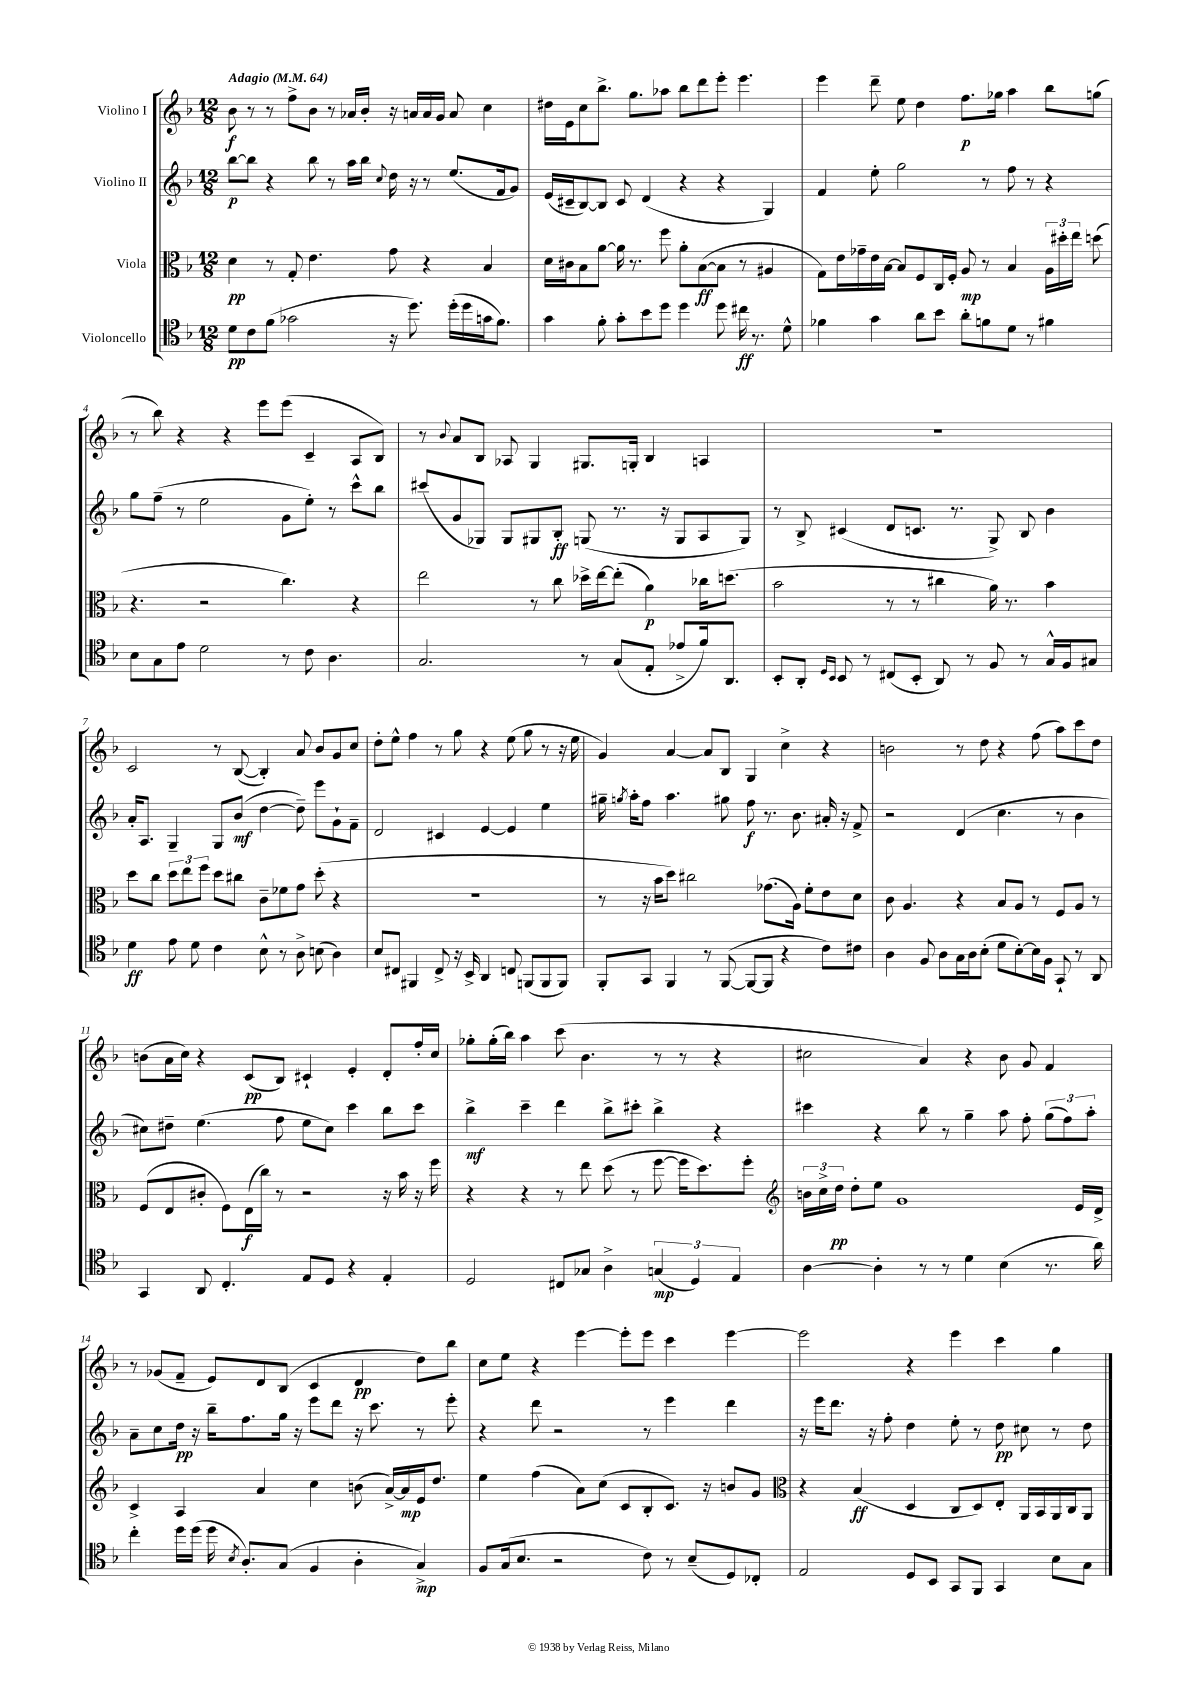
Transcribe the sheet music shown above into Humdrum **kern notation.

**kern	**dynam	**kern	**dynam	**kern	**dynam	**kern	**dynam
*part4	*part4	*part3	*part3	*part2	*part2	*part1	*part1
*staff4	*staff4	*staff3	*staff3	*staff2	*staff2	*staff1	*staff1
*I"Violoncello	*	*I"Viola	*	*I"Violino II	*	*I"Violino I	*
*clefC4	*	*clefC3	*	*clefG2	*	*clefG2	*
*k[b-]	*	*k[b-]	*	*k[b-]	*	*k[b-]	*
*M12/8	*	*M12/8	*	*M12/8	*	*M12/8	*
*MM64	*	*MM64	*	*MM64	*	*MM64	*
=1	=1	=1	=1	=1	=1	=1	=1
!	!	!	!	!	!	!LO:TX:a:B:t=Adagio	!
8d\L	pp	4d\	pp	[8bb-\L	p	8b-\	f
8c\	.	.	.	8bb-\J]	.	8r	.
(8f\J	.	8r	.	4r	.	8r	.
2g-X\	.	8G'/	.	.	.	8ff^\L	.
.	.	4.e\	.	8bb-\	.	8b-\J	.
.	.	.	.	8r	.	8r	.
.	.	.	.	16aa\LL	.	16a-X/LL	.
.	.	.	.	16bb-\JJ	.	16b-'/JJ	.
.	.	.	.	8qqcc/	.	.	.
16r	.	8g\	.	16dd\	.	16r	.
8.dd\)	.	.	.	16r	.	16an/LL	.
.	.	4r	.	8r	.	16a/	.
.	.	.	.	.	.	16g/JJ	.
(16dd'\LL	.	.	.	(8.ee/L	.	8a/	.
16dd\	.	.	.	.	.	.	.
16gn\J	.	4B-/	.	.	.	4cc\	.
8.f\J)	.	.	.	16f/k	.	.	.
.	.	.	.	8g/J)	.	.	.
=2	=2	=2	=2	=2	=2	=2	=2
4g\	.	16d\LL	.	(16e/LL	.	16dd#X\LL	.
.	.	16c#X\J	.	16c#X~/J	.	16e\J	.
.	.	8B-\	.	[8B-/)	.	8cc\	.
8f'\	.	[8a\J	.	8B-/J]	.	8.bb-^\J	.
8g'\L	.	16a\]	.	8c#/	.	.	.
.	.	8.r	.	.	.	8.gg\L	.
8b-\	.	.	.	(4d/	.	.	.
8dd\J	.	8ff\	.	.	.	8aa-X\J	.
4dd\	.	8a'\L	.	4r	.	8bb-\L	.
.	.	([8B-\	ff	.	.	8ddd\	.
8dd\	.	8B-\J]	.	4r	.	8eee'\J	.
16cc#X\	ff	8r	.	.	.	4.eee\	.
8.r	.	.	.	.	.	.	.
.	.	4A#X/	.	4G/)	.	.	.
8d^^\	.	.	.	.	.	.	.
=3	=3	=3	=3	=3	=3	=3	=3
4f-X\	.	8G\L)	.	4f/	.	4eee\	.
.	.	16e\L	.	.	.	.	.
.	.	16g-X~\	.	.	.	.	.
4g\	.	16e\	.	8ee'\	.	8ddd~\	.
.	.	[16B-\JJ	.	.	.	.	.
.	.	8B-/L]	.	2gg\	.	8ee\	.
8a\L	.	8F/	.	.	.	4dd\	.
8b-\J	.	16C/L	.	.	.	.	.
.	.	16F'/JJ	.	.	.	.	.
8a'\L	.	8A/	mp	.	.	8.ff\L	p
8fn\	.	8r	.	8r	.	.	.
.	.	.	.	.	.	16gg-X\Jk	.
8d\J	.	4B-/	.	8ff\	.	4aa\	.
8r	.	.	.	8r	.	.	.
4f#X\	.	24A\LL	.	4r	.	8bb-\L	.
.	.	24dd#X'\	.	.	.	.	.
.	.	24ee\JJ	.	.	.	.	.
.	.	(8ddn\	.	.	.	(8ggn\J	.
!!LO:LB:g=z
=4	=4	=4	=4	=4	=4	=4	=4
8B-\L	.	4.r	.	8gg\L	.	8r	.
8G\	.	.	.	(8ff~\J	.	8bb-\)	.
8e\J	.	.	.	8r	.	4r	.
2d\	.	2r	.	2ee\	.	.	.
.	.	.	.	.	.	4r	.
.	.	.	.	.	.	8eee\L	.
8r	.	4.cc\)	.	8g\L	.	(8eee\J	.
8c\	.	.	.	8ee'\J)	.	4c~/	.
4.A\	.	.	.	8r	.	.	.
.	.	4r	.	8ccc^^\L	.	8A/L	.
.	.	.	.	8bb-\J	.	8B-/J)	.
=5	=5	=5	=5	=5	=5	=5	=5
2.G/	.	2ee\	.	(8ccc#X/L	.	8r	.
.	.	.	.	.	.	8qqb-/	.
.	.	.	.	8g/	.	8a/L	.
.	.	.	.	8G-X/J)	.	8B-/J	.
.	.	.	.	8G-/L	.	8A-X/	.
.	.	8r	.	8G#X/	.	4G/	.
.	.	8cc\	.	8B-'/J	ff	.	.
8r	.	16dd-X^\LL	.	(8Gn/	.	8.G#X/L	.
.	.	[16ee\J	.	.	.	.	.
(8G/L	.	(8ee'\J]	.	8.r	.	.	.
.	.	.	.	.	.	16Gn'/Jk	.
8E'/J	.	4a\)	p	.	.	4B-/	.
.	.	.	.	16r	.	.	.
8e-X^/L	.	.	.	8G/L	.	.	.
16f/k)	.	16cc-X\KL	.	8A/	.	4An/	.
8.AA/J	.	(8.ddn\J	.	.	.	.	.
.	.	.	.	8G/J)	.	.	.
=6	=6	=6	=6	=6	=6	=6	=6
8BB-'/L	.	2b-\	.	8r	.	1.r	.
8AA'/J	.	.	.	8B-^/	.	.	.
16qqD/LL	.	.	.	.	.	.	.
16qqBB-/JJ	.	.	.	.	.	.	.
8BB-/	.	.	.	(4c#X/	.	.	.
8r	.	.	.	.	.	.	.
(8C#X/L	.	8r	.	8d/L	.	.	.
8BB-'/J	.	8r	.	8.cn/J	.	.	.
8AA/)	.	4cc#X\	.	.	.	.	.
.	.	.	.	8.r	.	.	.
8r	.	.	.	.	.	.	.
8F/	.	16a\)	.	8G^/)	.	.	.
.	.	8.r	.	.	.	.	.
8r	.	.	.	8B-/	.	.	.
16G^^/LL	.	4b-\	.	4b-\	.	.	.
16F/J	.	.	.	.	.	.	.
8G#X/J	.	.	.	.	.	.	.
!!LO:LB:g=z
=7	=7	=7	=7	=7	=7	=7	=7
4d\	ff	8dd\L	.	16a'/KL	.	2c/	.
.	.	.	.	8.A/J	.	.	.
.	.	8cc\J	.	.	.	.	.
8e\	.	12dd\L	.	4G~/	.	.	.
.	.	12ee\	.	.	.	.	.
8d\	.	.	.	.	.	.	.
.	.	12ff\J	.	.	.	.	.
4c\	.	8dd\L	.	8G/L	.	8r	.
.	.	8cc#X\J	.	(8b-/J	mf	([8B-/	.
8B-^^\	.	8c~\L	.	[4dd\	.	4B-'/])	.
8r	.	8f-X\	.	.	.	.	.
8A^\	.	8g\J	.	8dd~\])	.	8a/	.
(8Bn\	.	(8dd'\	.	8eee\L	.	8b-/L	.
4A\)	.	4r	.	8g`\	.	8g/	.
.	.	.	.	8f~\J	.	8cc/J	.
=8	=8	=8	=8	=8	=8	=8	=8
8B-/L	.	1.r	.	2d/	.	8dd'\L	.
8C#X/J	.	.	.	.	.	8ee^^\J	.
4FF#X/	.	.	.	.	.	4ff\	.
8C#^/	.	.	.	4c#X/	.	8r	.
16r	.	.	.	.	.	8gg\	.
16BB-^/	.	.	.	.	.	.	.
4AA/	.	.	.	[4e/	.	4r	.
8Cn/	.	.	.	4e/]	.	(8ee\	.
(8FFn/L	.	.	.	.	.	8gg\	.
8FF/	.	.	.	4ee\	.	8r	.
8FF/J)	.	.	.	.	.	16r	.
.	.	.	.	.	.	16ee\	.
=9	=9	=9	=9	=9	=9	=9	=9
8FF'/L	.	8r	.	16gg#X~\	.	4g/)	.
.	.	.	.	8qggn/	.	.	.
.	.	.	.	16aa'\KL	.	.	.
8GG/J	.	16r	.	8ff\J	.	.	.
.	.	16b-\KL	.	.	.	.	.
4FF/	.	8dd\J)	.	4.aa\	.	[4a/	.
.	.	2cc#X\	.	.	.	.	.
8r	.	.	.	.	.	8a/L]	.
([8FF/	.	.	.	8gg#X\	.	8B-/J	.
8FF/L_	.	.	.	8ff\	f	4G/	.
8FF/J]	.	(8.g-X\L	.	8.r	.	.	.
4r	.	.	.	.	.	4cc^\	.
.	.	16A\Jk)	.	8.b-\	.	.	.
.	.	8f'\L	.	.	.	.	.
8c\L)	.	8e\	.	16a#X'/	.	4r	.
.	.	.	.	16r	.	.	.
8c#X\J	.	8d\J	.	8f^/	.	.	.
=10	=10	=10	=10	=10	=10	=10	=10
4A\	.	8c\	.	2r	.	2bn\	.
.	.	4.A/	.	.	.	.	.
8F/	.	.	.	.	.	.	.
8A\L	.	.	.	.	.	.	.
16G\L	.	4r	.	(4d/	.	8r	.
16A\J	.	.	.	.	.	.	.
(8B-'\J	.	.	.	.	.	8dd\	.
8d\L	.	8B-/L	.	4.cc\	.	4r	.
[8B-'\)	.	8A/J	.	.	.	.	.
16B-\L]	.	8r	.	.	.	(8ff\	.
16F\JJ	.	.	.	.	.	.	.
8GG`/	.	8F/L	.	8r	.	8aa\L)	.
8r	.	8A/J	.	4b-\	.	8ccc\	.
8AA/	.	8r	.	.	.	8dd\J	.
!!LO:LB:g=z
=11	=11	=11	=11	=11	=11	=11	=11
4GG/	.	(8F/L	.	8cc#X\L)	.	(8bn\L	.
.	.	8E/	.	8dd#X~\J	.	16a\L	.
.	.	.	.	.	.	16cc\JJ)	.
8AA/	.	8c#X'/J	.	(4.ee\	.	4r	.
4.C'/	.	8F\L)	.	.	.	.	.
.	.	(16E\L	f	.	.	(8c/L	pp
.	.	16cc\JJ)	.	.	.	.	.
.	.	8r	.	8ff\	.	8B-/J)	.
8E/L	.	2r	.	8ee\L	.	4c#X`/	.
8D/J	.	.	.	8cc#\J)	.	.	.
4r	.	.	.	4ccc\	.	4e'/	.
4E'/	.	16r	.	8bb-\L	.	8d'/L	.
.	.	16b-\	.	.	.	.	.
.	.	16r	.	8ccc\J	.	16ff'/L	.
.	.	16ff\	.	.	.	16cc/JJ	.
=12	=12	=12	=12	=12	=12	=12	=12
2D/	.	4r	.	4bb-^\	mf	8gg-X'\L	.
.	.	.	.	.	.	(16gg-'\L	.
.	.	.	.	.	.	16bb-\JJ)	.
.	.	4r	.	4ccc~\	.	4aa\	.
8C#X/L	.	8r	.	4ddd\	.	(8ccc\	.
8G-X/J	.	8ee\	.	.	.	4.b-\	.
4A^\	.	(8dd\	.	8bb-^\L	.	.	.
.	.	8r	.	8ccc#X'\J	.	.	.
(6Gn/	mp	[8ff\	.	4bb-^\	.	8r	.
.	.	16ff\KL]	.	.	.	8r	.
6D/)	.	.	.	.	.	.	.
.	.	8.dd\)	.	.	.	.	.
.	.	.	.	4r	.	4r	.
6E/	.	.	.	.	.	.	.
.	.	8ff'\J	.	.	.	.	.
=13	=13	=13	=13	=13	=13	=13	=13
*	*	*clefG2	*	*	*	*	*
[4A\	.	24bn\LL	.	4ccc#X\	.	2cc#X\	.
.	.	24cc^\	.	.	.	.	.
.	.	24dd\JJ	pp	.	.	.	.
.	.	8dd'\L	.	.	.	.	.
4A'\]	.	8ee\J	.	4r	.	.	.
.	.	1g	.	.	.	.	.
8r	.	.	.	8bb-\	.	4a/)	.
8r	.	.	.	8r	.	.	.
4d\	.	.	.	4gg~\	.	4r	.
(4B-\	.	.	.	8aa\	.	8b-\	.
.	.	.	.	8ff'\	.	8g/	.
8.r	.	.	.	(12gg\L	.	4f/	.
.	.	.	.	12ff\)	.	.	.
.	.	16e/LL	.	.	.	.	.
.	.	.	.	12aa'\J	.	.	.
16a\)	.	16d^/JJ	.	.	.	.	.
!!LO:LB:g=z
=14	=14	=14	=14	=14	=14	=14	=14
4cc'\	.	4c^/	.	8a~\L	.	8r	.
.	.	.	.	8cc\	.	(8g-X/L	.
16dd\LL	.	4A/	.	16dd\Jk	pp	8f~/J	.
(16dd\JJ	.	.	.	16r	.	.	.
16dd\	.	.	.	16bb-~\KL	.	8e/L)	.
8qB-/	.	.	.	.	.	.	.
8.A'/L)	.	.	.	8.ff\	.	.	.
.	.	4a/	.	.	.	8d/	.
(8G/J	.	.	.	16gg\Jk	.	(8B-/J	.
.	.	.	.	16r	.	.	.
4F/	.	4cc\	.	8eee\L	.	4c/	.
.	.	.	.	8ddd\J	.	.	.
4A'\	.	(8bn\	.	16r	.	4d/	pp
.	.	.	.	8.ccc\	.	.	.
.	.	[16a^/LL)	.	.	.	.	.
.	.	16a/]	mp	.	.	.	.
4G^/)	mp	16e/J	.	8r	.	8dd\L)	.
.	.	8.dd/J	.	.	.	.	.
.	.	.	.	8eee'\	.	8bb-\J	.
=15	=15	=15	=15	=15	=15	=15	=15
8F/L	.	4ee\	.	4r	.	8cc\L	.
(16G/k	.	.	.	.	.	8ee\J	.
8.B-/J	.	.	.	.	.	.	.
.	.	(4ff\	.	8ddd\	.	4r	.
2r	.	.	.	2r	.	.	.
.	.	8a\L)	.	.	.	[4eee\	.
.	.	(8cc\J	.	.	.	.	.
.	.	8c/L	.	.	.	8eee'\L]	.
8c\)	.	8B-'/	.	8r	.	8eee\J	.
8r	.	8.c/J)	.	4eee\	.	4ccc\	.
(8B-~/L	.	.	.	.	.	.	.
.	.	16r	.	.	.	.	.
8D/)	.	8bn/L	.	4ddd\	.	[4eee\	.
8C-X'/J	.	8g/J	.	.	.	.	.
=16	=16	=16	=16	=16	=16	=16	=16
*	*	*clefC3	*	*	*	*	*
2E/	.	4r	.	16r	.	2eee\]	.
.	.	.	.	16eee\KL	.	.	.
.	.	.	.	8.ddd\J	.	.	.
.	.	(4B-/	ff	.	.	.	.
.	.	.	.	16r	.	.	.
.	.	.	.	8ff'\	.	.	.
8D/L	.	4D/	.	4dd\	.	4r	.
8BB-/J	.	.	.	.	.	.	.
8GG/L	.	8C/L	.	8ee'\	.	4eee\	.
8FF/J	.	8D/)	.	8r	.	.	.
4GG/	.	8E'/J	.	8dd\	pp	4ccc\	.
.	.	16AA/LL	.	8cc#X\	.	.	.
.	.	16BB-/	.	.	.	.	.
8B-\L	.	16AA/	.	8r	.	4gg\	.
.	.	16C/J	.	.	.	.	.
8G\J	.	8AA/J	.	8dd\	.	.	.
==	==	==	==	==	==	==	==
*-	*-	*-	*-	*-	*-	*-	*-
